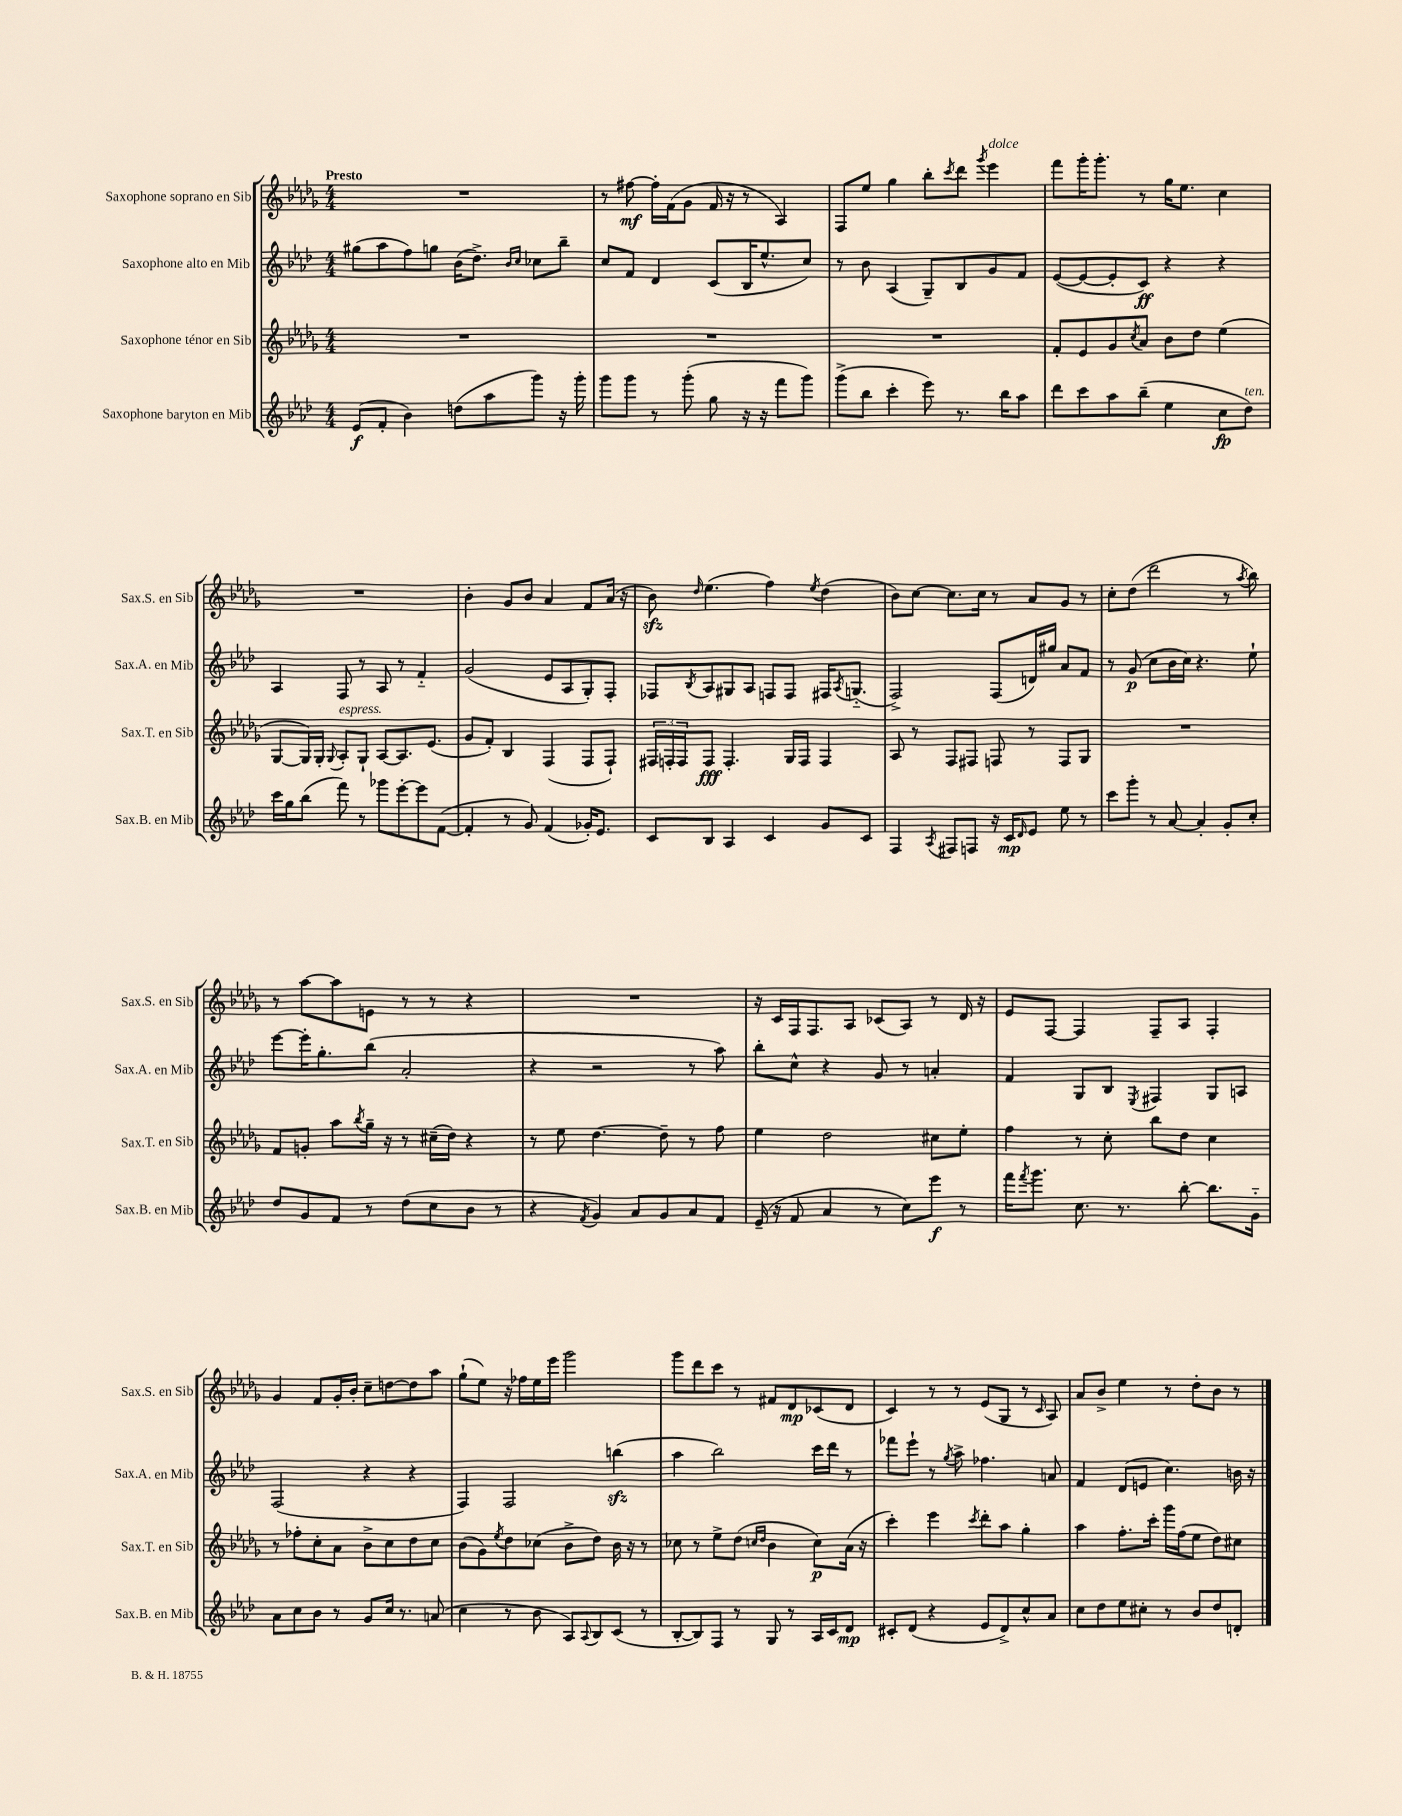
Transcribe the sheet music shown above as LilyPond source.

<<
\new StaffGroup <<
\new Staff = "s0" \with { instrumentName = "Saxophone soprano en Sib" shortInstrumentName = "Sax.S. en Sib" } {
    \clef treble \key des \major \numericTimeSignature \time 4/4 \tempo "Presto"
    R1 |
    r8 fis''8~\mf fis''16-. f'16( ges'8 f'16 r16 r8 aes4) |
    f8 ees''8 ges''4 bes''8-. \acciaccatura { c'''8 } des'''8 \acciaccatura { ges'''8 } ees'''4^\markup { \italic "dolce" } |
    f'''8 ges'''16-. ges'''8.-. r8 ges''16 ees''8. c''4 |
    R1 |
    bes'4-. ges'8 bes'8 aes'4 f'8 aes'16( r16 |
    bes'8\sfz) \grace { des''16 } ees''4.( f''4) \acciaccatura { ees''8 } des''4( |
    bes'8) c''8~ c''8. c''16 r8 aes'8 ges'8 r8 |
    c''8-. des''8( des'''2 r8 \acciaccatura { aes''8 } bes''8) |
    r8 aes''8~ aes''8 e'8 r8 r8 r4 |
    R1 |
    r16 c'16 f16 f8. aes8 ces'8( aes8) r8 des'16 r16 |
    ees'8 f8~ f4 f8-- aes8 f4-. |
    ges'4 f'8 ges'16-. bes'16-. c''8-- d''8~ d''8 aes''8 |
    ges''8-!( ees''8) r16 fes''16 ees''16 ees'''16 ges'''2 |
    ges'''8 des'''8 c'''8 r8 fis'8 des'8\mp ces'8( des'8 |
    c'4) r8 r8 ees'8( ges8 r8 \grace { c'16 } aes8) |
    aes'8 bes'8-> ees''4 r8 des''8-. bes'8 r8 \bar "|." |
}
\new Staff = "s1" \with { instrumentName = "Saxophone alto en Mib" shortInstrumentName = "Sax.A. en Mib" } {
    \clef treble \key aes \major \numericTimeSignature \time 4/4
    gis''8( aes''8 f''8) g''8 bes'16( des''8.->) \grace { bes'16 c''16 } ces''8 bes''8-- |
    c''8 f'8 des'4 c'8( bes16 ees''8.-^ c''8) |
    r8 bes'8 aes4( g8--) bes8 g'8 f'8 |
    ees'8~( ees'8~ ees'8-. c'8\ff) r4 r4 |
    aes4 f8 r8 aes8 r8 f'4-_ |
    g'2( ees'8 aes8 g8-.) f8-. |
    fes8 \acciaccatura { bes8 } aes8 gis8 aes8 f8 f8 fis16 \acciaccatura { aes8 } g8.-_( |
    f2->) f8( d'16) gis''16 aes'8 f'8 |
    r8 g'8\p( c''8 bes'16 c''16) r4. ees''8-! |
    ees'''8~ ees'''16-. g''8.-. bes''8( aes'2-. |
    r4 r2 r8 aes''8) |
    bes''8-. c''8-^ r4 g'8 r8 a'4-. |
    f'4 g8 bes8 \acciaccatura { ees8 } fis4 g8 a8 |
    f2( r4 r4 |
    f4) f2 b''4\sfz( |
    aes''4 bes''2) c'''16 des'''16 r8 |
    fes'''8 ees'''8-! r8 \acciaccatura { g''8 } aes''8-> fes''4. a'8 |
    f'4 des'8( e'8 c''4.) b'16 r16 \bar "|." |
}
\new Staff = "s2" \with { instrumentName = "Saxophone ténor en Sib" shortInstrumentName = "Sax.T. en Sib" } {
    \clef treble \key des \major \numericTimeSignature \time 4/4
    R1 |
    R1 |
    R1 |
    f'8-. ees'8 ges'8 \acciaccatura { c''8 } aes'8 bes'8 des''8 ees''4( |
    ges8~ ges16) ges16-. \appoggiatura { ges8 } aes8-.^\markup { \italic "espress." } ges8-! aes8~ aes8. ees'8.( |
    ges'8 f'8-.) bes4 f4( f8 f8-!) |
    \tuplet 3/2 { fis16 f16-. f16 } f8\fff f4.-. ges16 f16 f4 |
    aes8 r8 f8 fis8 f8 r8 f8 ges8 |
    R1 |
    f'8 g'8-. aes''8 \acciaccatura { bes''8 } ges''16-- r16 r8 cis''16--( des''16) r4 |
    r8 ees''8 des''4.~ des''8-- r8 f''8 |
    ees''4 des''2 cis''8 ees''8-. |
    f''4 r8 c''8-. bes''8 des''8 c''4 |
    r8 fes''8-. c''8-. aes'8 bes'8-> c''8 des''8 c''8 |
    bes'8( ges'8) \acciaccatura { ees''8 } des''8 ces''8( bes'8-> des''8) bes'16 r16 r8 |
    ces''8 r8 ees''8-> des''8( \grace { c''16 des''16 } bes'4 c''8\p) aes'16( r16 |
    c'''4-.) ees'''4 \acciaccatura { c'''8 } des'''8-. aes''8 ges''4-. |
    aes''4 f''8.-. c'''16-. ges'''16 f''16( ees''8 des''8) cis''8 \bar "|." |
}
\new Staff = "s3" \with { instrumentName = "Saxophone baryton en Mib" shortInstrumentName = "Sax.B. en Mib" } {
    \clef treble \key aes \major \numericTimeSignature \time 4/4
    ees'8\f( f'8-. bes'4) d''8( aes''8 g'''8) r16 g'''16-. |
    g'''8 g'''8 r8 g'''8-.( g''8 r16 r16 f'''8 g'''8) |
    g'''8->( bes''8 c'''4-. ees'''8) r8. bes''16 aes''8 |
    des'''8 c'''8 aes''8 bes''8--( ees''4 c''8\fp des''8^\markup { \italic "ten." }) |
    c'''16 g''16 bes''8( f'''8) r8 ges'''8 ees'''8~-. ees'''8 f'8~( |
    f'4-. r8 g'8) f'4( ges'16-.) ees'8. |
    c'8 bes8 aes4 c'4 g'8 c'8 |
    f4 \acciaccatura { aes8 } fis8 f8 r16 c'16\mp \grace { des'16 } ees'8 ees''8 r8 |
    c'''8 g'''8-. r8 aes'8~ aes'4-. g'8-. c''8-. |
    des''8 g'8 f'8 r8 des''8( c''8 bes'8 r8 |
    r4 \acciaccatura { f'8 } g'4) aes'8 g'8 aes'8 f'8 |
    ees'16--( r16 f'8 aes'4 r8 c''8) ees'''8\f r8 |
    f'''16 \acciaccatura { f'''8 } g'''8. c''8. r8. bes''8~-. bes''8. g'16-_ |
    aes'8 c''8 bes'8 r8 g'8 c''16 r8. a'8( |
    c''4 r8 bes'8 aes8) \appoggiatura { aes8 } bes8 c'8( r8 |
    bes8~-. bes8) f8 r8 g8 r8 aes16 c'16 des'8\mp |
    cis'8-. des'8( r4 ees'8 des'8->) c''8-^ aes'8 |
    c''8 des''8 ees''8 cis''8-. r8 bes'8 des''8 d'8-. \bar "|." |
}
>>
>>
\layout { \context { \Score \remove "Bar_number_engraver" } }
